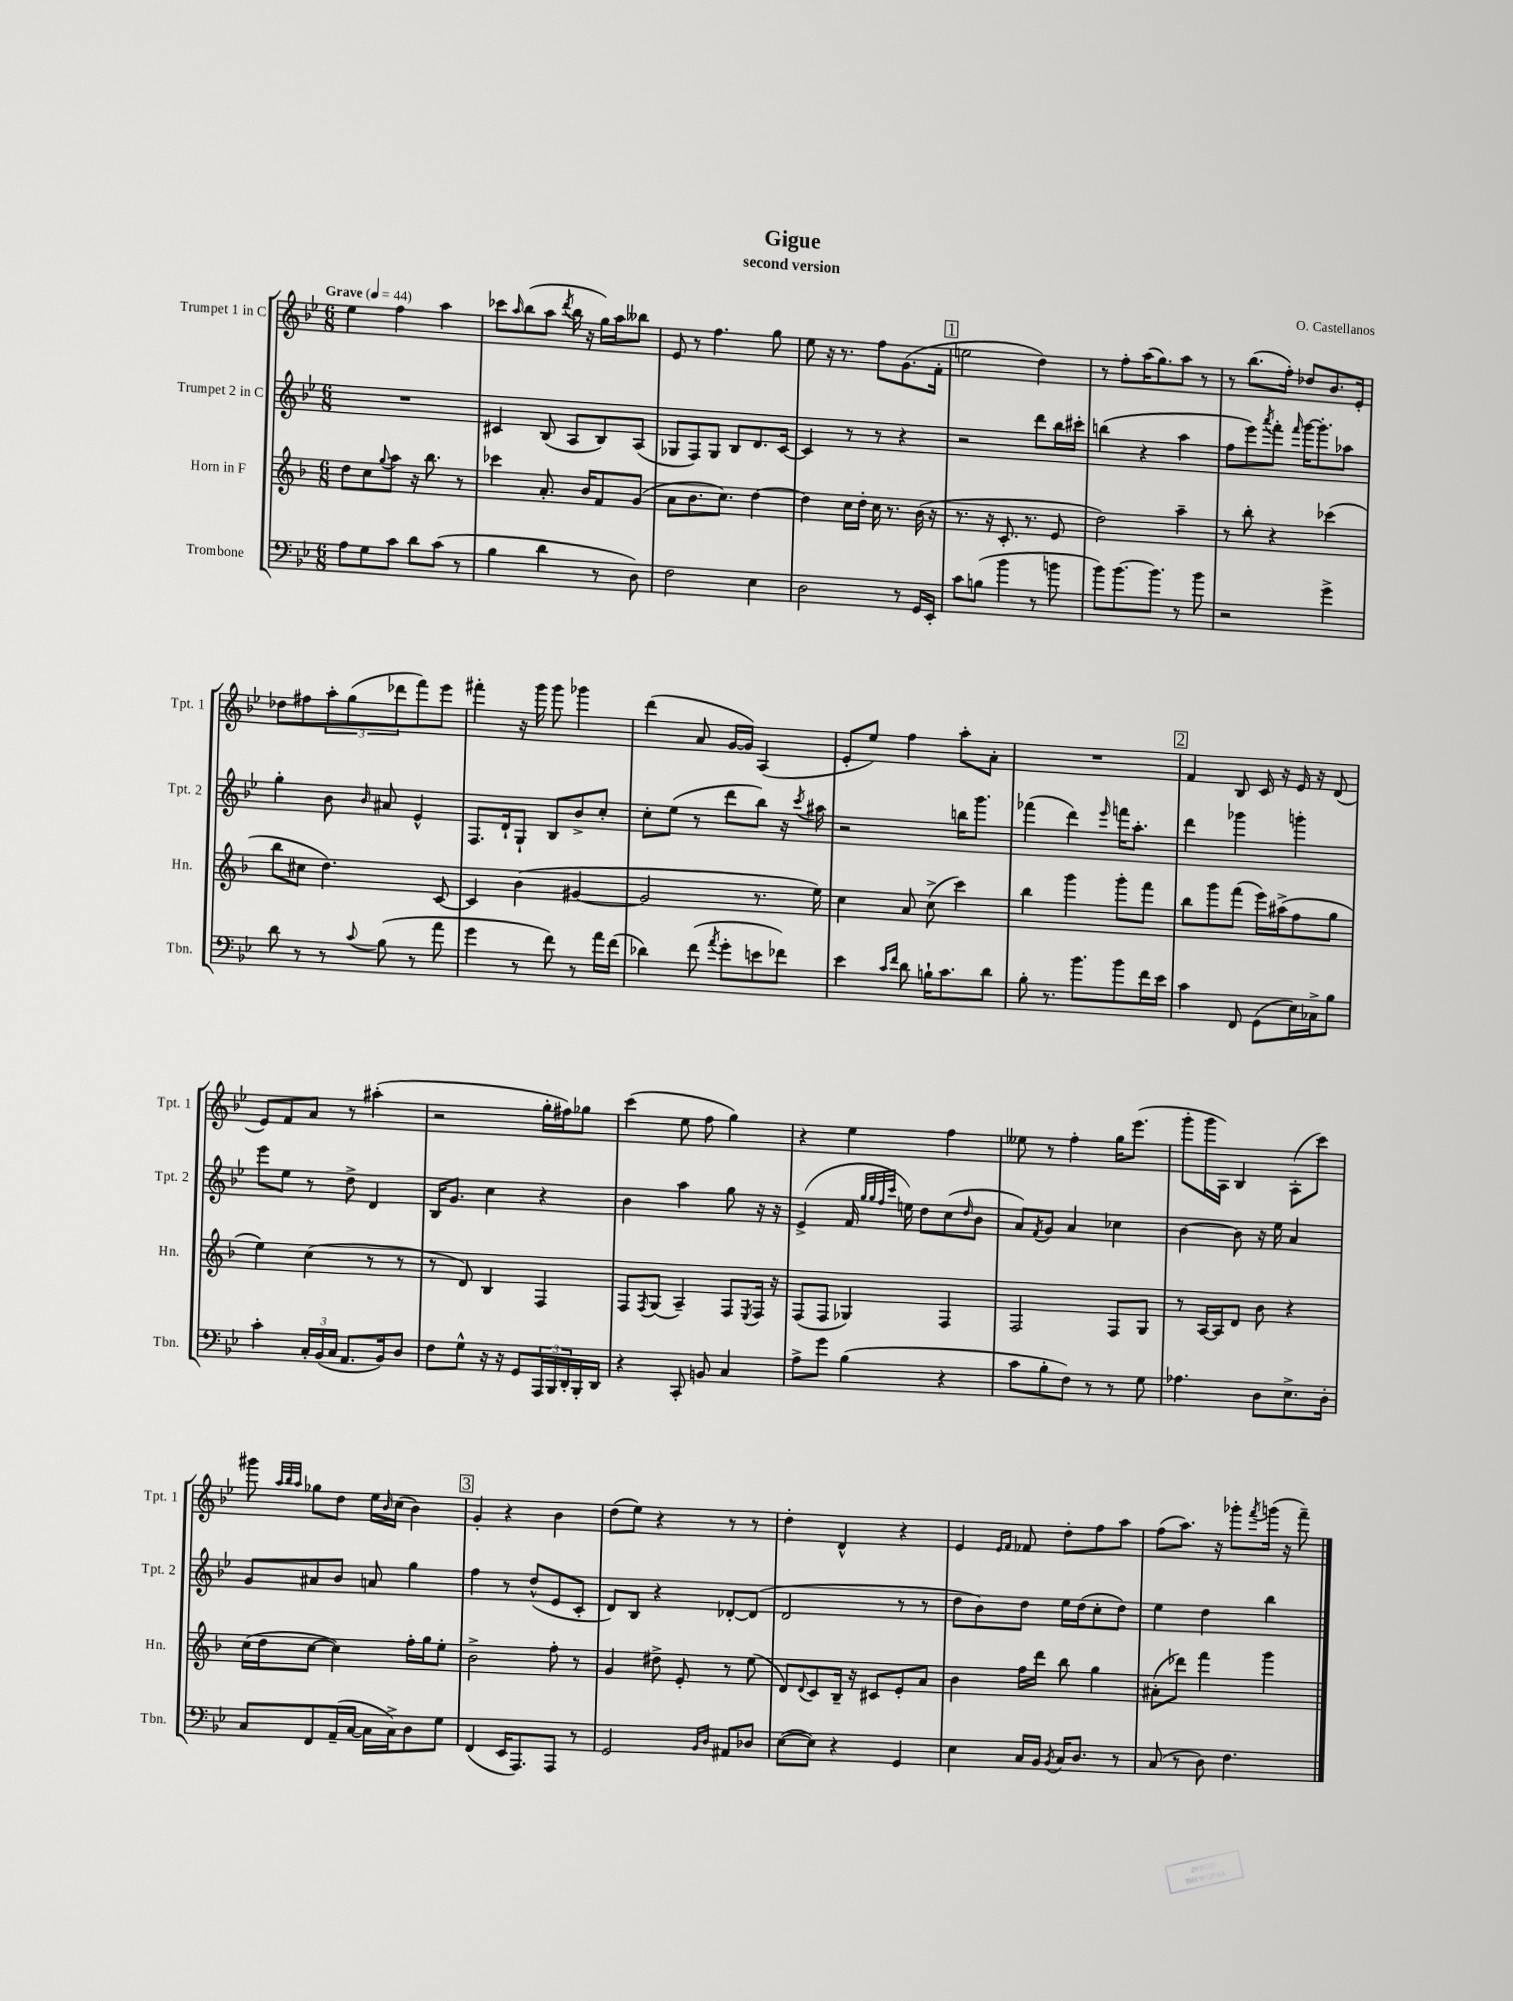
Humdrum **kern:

**kern	**kern	**kern	**kern
*part4	*part3	*part2	*part1
*staff4	*staff3	*staff2	*staff1
*I"Trombone	*I"Horn in F	*I"Trumpet 2 in C	*I"Trumpet 1 in C
*I'Tbn.	*I'Hn.	*I'Tpt. 2	*I'Tpt. 1
*clefF4	*clefG2	*clefG2	*clefG2
*k[b-e-]	*k[b-]	*k[b-e-]	*k[b-e-]
*M6/8	*M6/8	*M6/8	*M6/8
*MM44	*MM44	*MM44	*MM44
=1	=1	=1	=1
!	!	!	!LO:TX:a:B:t=Grave
8A\L	8dd\L	2.r	4ee-\
8G\	8cc\	.	.
.	8qqgg/	.	.
8c\J	8aa\J	.	4ff\
8d\L	16r	.	.
.	8.bb-\	.	.
(8c\J	.	.	4aa\
8r	8r	.	.
=2	=2	=2	=2
4B-\	4ccc-X\	4c#X/	8ccc-X\L
.	.	.	16qqaa/
.	.	.	(8bb-\
4d\	8.a'/	(8B-/	8aa\J
.	.	.	8qddd/
.	.	8A/L	16bb-\
.	16b-/KL	.	16r
8r	8f/	8B-/)	16gg\LL)
.	.	.	16aa\J
8D\)	(8g/J	(8A/J	8bb--X\J
=3	=3	=3	=3
2F\	8a\L	8G-X/L	8e-/
.	8.b-\	8F/)	8r
.	.	8G-/J	4.ff\
.	8.cc\J)	.	.
.	.	8B-/L	.
4E-\	[4dd\	8.d/	.
.	.	.	8gg\
.	.	[16c/Jk	.
=4	=4	=4	=4
2D\	4dd\]	4c/]	8ee-\
.	.	.	16r
.	.	.	8.r
.	16cc\LL	8r	.
.	16dd'\JJ	.	.
.	16cc\	8r	8ff\L
.	8.r	.	.
8r	.	4r	(8.g\
16GG/LL	(16b-\	.	.
16EE-'/JJ	16r	.	16f'\Jk
!!LO:REH:place=s1:t=1
=5	=5	=5	=5
8c\L	8.r	2r	2een\
(8Bn\J	.	.	.
.	16r	.	.
4b-\	8.c'/	.	.
.	8.r	.	.
8r	.	8ddd\L	4dd\)
8bn\	8e/	16bb-\L	.
.	.	16ccc#X'\JJ	.
=6	=6	=6	=6
8b-\L)	2dd\)	(4bbn\	8r
[8.b-\	.	.	8ff'\L
.	.	4r	(16aa\K
8.b-\J]	.	.	8.gg\)
8r	4aa~\	4aa\	8aa\J
8b-\	.	.	8r
=7	=7	=7	=7
2r	8r	8ff\L	8r
.	8bb-'\	8eee-\)	(8.bb-\L
.	.	8qaaa/	.
.	4r	8fff'\J	.
.	.	.	16ff'\Jk)
.	.	16qqfff/	.
.	.	[16ggg\KL	8dd-X/L
.	.	8.ggg'\]	.
4g^\	(4ccc-X\	.	8.b-/
.	.	8aa-X\J	.
.	.	.	16e-'/Jk
!!LO:LB:g=z
=8	=8	=8	=8
8d\	8bb-\L	4gg'\	8dd-X\L
8r	8cc#X\J	.	8ff#X\
8r	4.dd\)	8b-\	12aa'\
.	.	.	(12gg\
8qqc/	.	16qqb-/	.
(8B-\	.	8a#X/	.
.	.	.	12ddd-X\
8r	.	4e-^^/	8fff\)
8a\	[8c/	.	8eee-\J
=9	=9	=9	=9
4g\	4c/]	8.F/L	4fff#X'\
.	.	16d`/k	.
8r	(4b-\	8G`/J	16r
.	.	.	16ggg\
8f\)	.	8B-/L	8ggg\
8r	[4g#X/	8b-^/	4ggg-X\
16a\LL	.	8cc'/J	.
(16f\JJ	.	.	.
=10	=10	=10	=10
4d-X\)	2g#/]	8cc'\L	(4ddd\
.	.	(8ee-\J	.
(8f\	.	8r	8a/
8qa/	.	.	.
8g'\L	.	8ddd\L	[16g/LL
.	.	.	16g/JJ])
8en\	8.r	8bb-\J)	(4A/
8f-X\J)	.	16r	.
.	.	8qccc/	.
.	16ee\)	16aa#X\	.
=11	=11	=11	=11
4e-\	4cc\	2r	8e-'/L
.	.	.	8ee-/J)
16qqc/LL	.	.	.
16qqf/JJ	.	.	.
8d\	8a/	.	4ff\
16Bn`\KL	(8cc^\	.	.
8.c\	.	.	.
.	4ccc\)	16bbn\KL	8aa'\L
.	.	8.ggg\J	.
8d\J	.	.	8a'\J
=12	=12	=12	=12
8B-'\	4bb-\	(4fff-X\	2.r
8.r	.	.	.
.	4ggg\	4ddd\)	.
8.b-\L	.	.	.
.	.	16qqeee-/	.
8b-\	8ggg'\L	16fffn\KL	.
.	.	8.aa'\J	.
16f\L	8fff\J	.	.
16e-\JJ	.	.	.
!!LO:REH:place=s1:t=2
=13	=13	=13	=13
4c\	8bb-\L	4ddd\	4f/
.	8ggg\	.	.
8FF/	(8fff\J	4ggg-X\	8B-/
(8GG\L	16eee\LL)	.	16c/
.	(16aa#X^\J	.	16r
16E-\L)	8ff\	4gggn'\	16e-/
16C-X^\J	.	.	16r
8B-\J	8gg\J	.	(8d/
!!LO:LB:g=z
=14	=14	=14	=14
4c'\	4ee\)	8eee-\L	8e-/L)
.	.	8ee-\J	8f/
24C'/LL	(4cc\	8r	8a/J
(24BB-/	.	.	.
24C/JJ	.	.	.
8.AA/L	.	8dd^\	8r
.	8r	4d/	(4aa#X'\
16BB-/k)	.	.	.
8D/J	8r	.	.
=15	=15	=15	=15
8F\L	8r	16B-/KL	2r
.	.	8.g/J	.
8G^^\J	8d/)	.	.
16r	4B-/	4cc\	.
16r	.	.	.
8GG/L	.	.	.
24AAA/L	4F/	4r	16gg'\LL
24BBB-/	.	.	.
.	.	.	16ff#X\J)
24DD'/	.	.	.
16BBB-'/	.	.	8gg-X\J
16DD/JJ	.	.	.
=16	=16	=16	=16
4r	8F/L	4b-\	(4ccc\
.	8qF/	.	.
.	(8G/J	.	.
8CC'/	4A~/)	4aa\	8ee-\
8BBn/	.	.	8ff\
4C/	8F/L	8gg\	4gg\)
.	8qE/	.	.
.	16F/Jk	16r	.
.	16r	16r	.
=17	=17	=17	=17
8A^\L	(8F/L	(4e-^/	4r
8g\J	8F/J	.	.
(4B-\	4G-X/)	16f/	4ee-\
.	.	32qqgg/LLL	.
.	.	32qqgg/	.
.	.	32qqff/	.
.	.	32qqccc/JJJ	.
.	.	16een\)	.
.	.	8dd\L	.
4r	4F/	(8cc\	4ff\
.	.	16qqdd/	.
.	.	8b-\J	.
=18	=18	=18	=18
8c\L	2F/	8a/L)	8ee--X\
.	.	8qf/	.
8B-'\	.	8g/J	8r
8F\J)	.	4a/	4ff'\
8r	.	.	.
8r	8F/L	4cc-X\	16gg\KL
.	.	.	(8.eee-\J
8G\	8G/J	.	.
=19	=19	=19	=19
4.A-X\	8r	[4b-\	8ggg'\L
.	[16A/LL	.	16ggg\L
.	16A/J]	.	16A\JJ)
.	8d/J	8b-\]	4B-/
8D\L	8b-\	16r	.
.	.	16ee-\	.
8.E-^\	4r	4a/	(8A'\L
.	.	.	8ccc\J)
16D'\Jk	.	.	.
!!LO:LB:g=z
=20	=20	=20	=20
8C/L	(16cc\LL	8g/L	8ggg#X\
.	16dd\J	.	.
.	.	.	32qqaa/LLL
.	.	.	32qqbb-/
.	.	.	32qqaa/JJJ
8FF/	[8cc\J	8a#X/	8gg-X\L
(16AA~/L	4cc\])	8b-/J	8dd\J
[16C/JJ	.	.	.
16C\LL]	.	8an/	16ee-\LL
.	.	.	16qqb-/
16C^\J)	.	.	(16cc\JJ
8D\	16ff'\LL	4gg\	4b-\)
.	16gg\J	.	.
8G\J	8ee'\J	.	.
!!LO:REH:place=s1:t=3
=21	=21	=21	=21
(4FF/	2b-^\	4ff\	4g'/
16EE-/KL	.	8r	4r
8.AAA/)	.	.	.
.	.	(8dd^^/L	.
8AAA/J	8ff'\	8e-/	4b-\
8r	8r	8c'/J	.
=22	=22	=22	=22
2GG/	4g/	8d/L)	(8dd\L
.	.	8B-/J	8ee-\J)
.	8dd#X^\	4r	4r
.	8e'/	.	.
16qqBB-/LL	.	.	.
16qqD/JJ	.	.	.
8AA#X/L	8r	[8d-X'/L	8r
8D-X/J	(8ee\	(8d-/J]	8r
=23	=23	=23	=23
([8E-\L	8d/L)	2d/	4dd'\
.	8qqd/	.	.
8E-\J])	8c/	.	.
4r	16B-~/Jk	.	4d^^/
.	16r	.	.
.	8c#X/L	.	.
4GG/	8e'/	8r	4r
.	8a/J	8r	.
=24	=24	=24	=24
4E-\	4b-\	8dd\L	4e-/
.	.	8b-\)	.
.	.	.	16qqe-/LL
.	.	.	16qqf/JJ
16C/LL	16ff\LL	8dd\J	8f-X/
16BB-/JJ	16ddd\JJ	.	.
8qBB-/	.	.	.
16C/KL	8bb-\	16ee-\LL	8dd'\L
8.D/J	.	(16dd\J	.
.	4gg\	8cc'\	8ff\
8r	.	8dd\J)	8aa\J
=25	=25	=25	=25
(8C/	(8a#X'\L	4ee-\	(8ff\L
8r	8ddd-X\J)	.	8.aa\J)
8D\)	4fff\	4dd\	.
.	.	.	16r
4.F\	.	.	8ggg-X'\L
.	.	.	8qfff/
.	4ggg\	4bb-\	(16gggn\Jk
.	.	.	16r
.	.	.	8fff~\)
==	==	==	==
*-	*-	*-	*-
